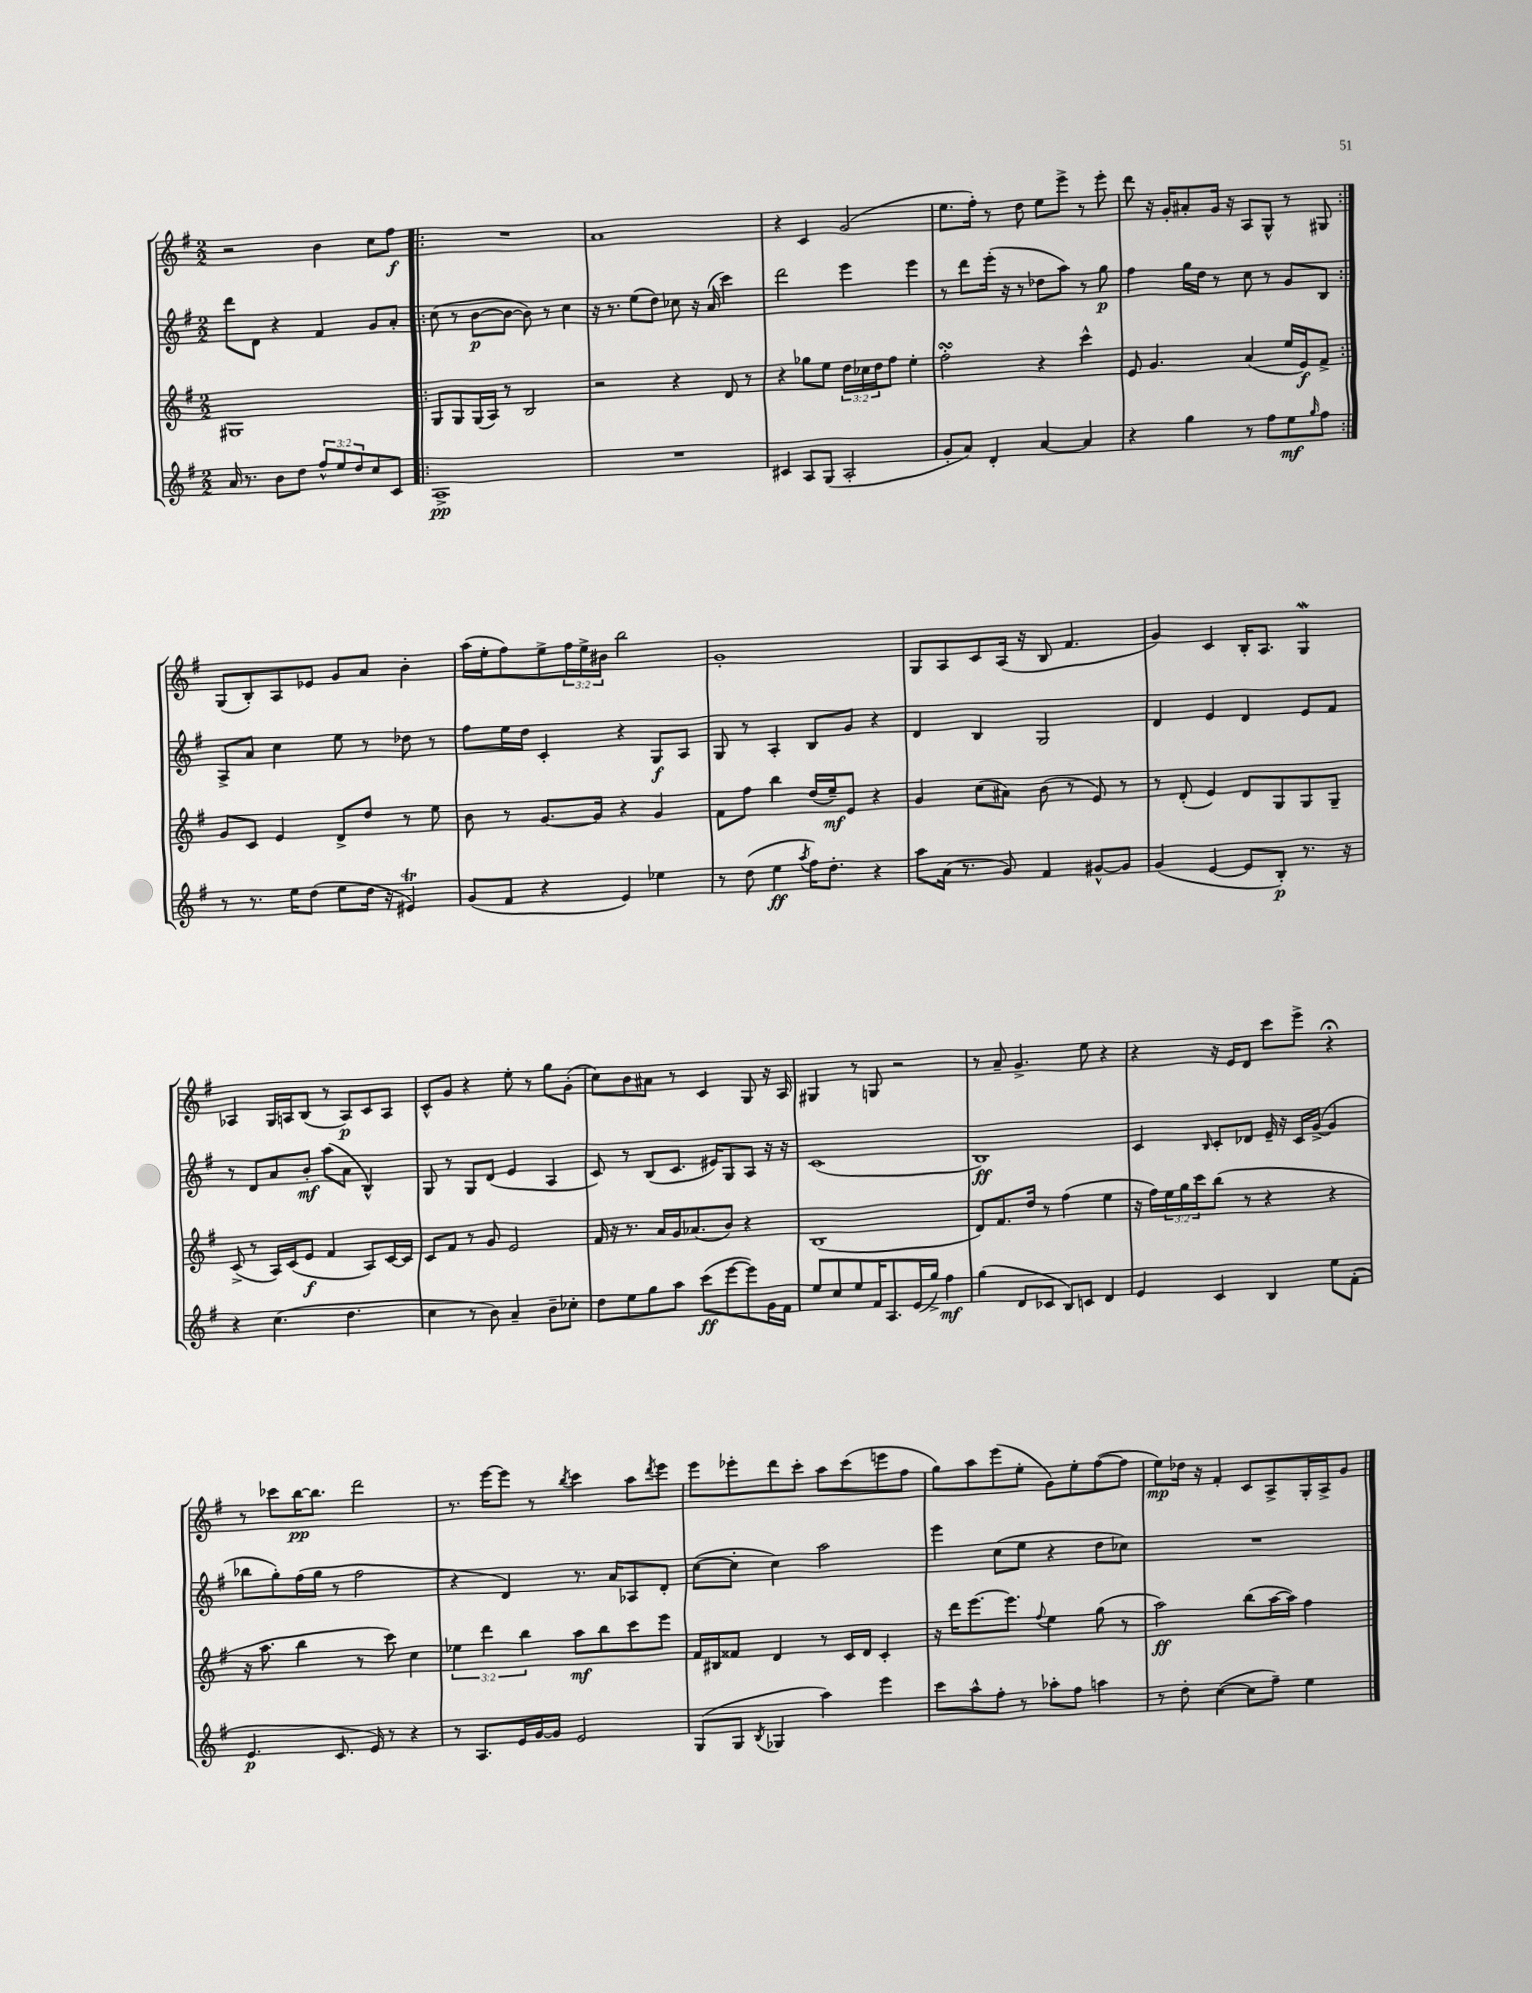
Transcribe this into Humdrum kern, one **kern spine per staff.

**kern	**dynam	**kern	**dynam	**kern	**dynam	**kern	**dynam
*part4	*part4	*part3	*part3	*part2	*part2	*part1	*part1
*staff4	*staff4	*staff3	*staff3	*staff2	*staff2	*staff1	*staff1
*clefG2	*	*clefG2	*	*clefG2	*	*clefG2	*
*k[f#]	*	*k[f#]	*	*k[f#]	*	*k[f#]	*
*M2/2	*	*M2/2	*	*M2/2	*	*M2/2	*
=35	=35	=35	=35	=35	=35	=35	=35
16a/	.	1G#X	.	8ddd\L	.	2r	.
8.r	.	.	.	.	.	.	.
.	.	.	.	8d\J	.	.	.
8b\L	.	.	.	4r	.	.	.
8dd\J	.	.	.	.	.	.	.
12ff#^^/L	.	.	.	4f#/	.	4b\	.
12ee/	.	.	.	.	.	.	.
12dd/	.	.	.	.	.	.	.
8cc/	.	.	.	8g/L	.	8cc\L	.
8c/J	.	.	.	8a'/J	.	8ff#\J	f
=36!|:	=36!|:	=36!|:	=36!|:	=36!|:	=36!|:	=36!|:	=36!|:
1A^	pp	8G/L	.	(8cc\	.	1r	.
.	.	8G/	.	8r	.	.	.
.	.	(16G/L	.	[8b\L	p	.	.
.	.	16A/JJ)	.	.	.	.	.
.	.	8r	.	8b\J_	.	.	.
.	.	2B/	.	8b\])	.	.	.
.	.	.	.	8r	.	.	.
.	.	.	.	4cc\	.	.	.
=37	=37	=37	=37	=37	=37	=37	=37
1r	.	2r	.	16r	.	1a	.
.	.	.	.	8.r	.	.	.
.	.	.	.	(8ee\L	.	.	.
.	.	.	.	8dd\J)	.	.	.
.	.	4r	.	8cc-X\	.	.	.
.	.	.	.	16r	.	.	.
.	.	.	.	(16a/	.	.	.
.	.	8d/	.	4ccc\)	.	.	.
.	.	8r	.	.	.	.	.
=38	=38	=38	=38	=38	=38	=38	=38
4c#X/	.	4r	.	2ddd\	.	4r	.
8A/L	.	8gg-X\L	.	.	.	4c/	.
(8G/J	.	8ee\J	.	.	.	.	.
2A'/	.	24dd\LL	.	4eee\	.	(2g/	.
.	.	24cc-X\	.	.	.	.	.
.	.	24dd\J	.	.	.	.	.
.	.	8ff#\J	.	.	.	.	.
.	.	4ee'\	.	4eee\	.	.	.
=39	=39	=39	=39	=39	=39	=39	=39
8g'/L	.	2ff#sSsS'\	.	8r	.	8.ee\L	.
8a/J)	.	.	.	8ddd\L	.	.	.
.	.	.	.	.	.	16ff#'\Jk)	.
4d'/	.	.	.	(16eee'\Jk	.	8r	.
.	.	.	.	16r	.	.	.
.	.	.	.	8r	.	8dd\	.
[4a/	.	4r	.	8dd-X\L	.	8ee\L	.
.	.	.	.	8aa\J)	.	8eee^\J	.
4a/]	.	4ccc^^\	.	8r	.	8r	.
.	.	.	.	8gg\	p	8eee'\	.
=40	=40	=40	=40	=40	=40	=40	=40
4r	.	8e/	.	4ff#\	.	8ddd\	.
.	.	4.g/	.	.	.	16r	.
.	.	.	.	.	.	16g'/KL	.
4gg\	.	.	.	16gg\LL	.	8a#X'/	.
.	.	.	.	16dd\JJ	.	.	.
.	.	.	.	8r	.	16g/Jk	.
.	.	.	.	.	.	16r	.
8r	.	(4a/	.	8cc\	.	8A/L	.
8ff#\L	.	.	.	8r	.	8G^^/J	.
8ee\	mf	16ee/LL	.	8g/L	.	8r	.
.	.	16e/J)	f	.	.	.	.
16qqgg/	.	.	.	.	.	.	.
8ff#\J	.	8f#^/J	.	8B/J	.	8G#X/	.
!!LO:LB:g=z
=41:|!	=41:|!	=41:|!	=41:|!	=41:|!	=41:|!	=41:|!	=41:|!
8r	.	8g/L	.	8A^/L	.	(8G/L	.
8.r	.	8c/J	.	8a/J	.	8B'/)	.
.	.	4e/	.	4cc\	.	8A/	.
16ee\KL	.	.	.	.	.	.	.
(8dd\J	.	.	.	.	.	8e-X/J	.
8ee\L	.	8d^/L	.	8ee\	.	8g/L	.
16dd\Jk	.	8dd/J	.	8r	.	8a/J	.
16r	.	.	.	.	.	.	.
4e#Xt/)	.	8r	.	8dd-X\	.	4b'\	.
.	.	8ee\	.	8r	.	.	.
=42	=42	=42	=42	=42	=42	=42	=42
(8g/L	.	8b\	.	8ff#\L	.	(16aa\LL	.
.	.	.	.	.	.	16ee'\J	.
8f#/J	.	8r	.	16ee\L	.	8ff#\)	.
.	.	.	.	16dd\JJ	.	.	.
4r	.	[8.g/L	.	4c'/	.	8ee^\	.
.	.	.	.	.	.	24ff#\L	.
.	.	.	.	.	.	24ee^\	.
.	.	16g/Jk]	.	.	.	.	.
.	.	.	.	.	.	24b#X\JJ	.
4e/)	.	4r	.	4r	.	2bb\	.
4ee-X\	.	4g/	.	8G/L	f	.	.
.	.	.	.	8A/J	.	.	.
=43	=43	=43	=43	=43	=43	=43	=43
8r	.	8f#\L	.	8G/	.	1g'	.
(8dd\	.	8ff#\J	.	8r	.	.	.
4ee\	ff	4bb\	.	4A'/	.	.	.
8qaa/	.	.	.	.	.	.	.
16ff#\KL)	.	(16dd/LL	.	8B/L	.	.	.
8.dd'\J	.	16ee~/J)	mf	.	.	.	.
.	.	8e/J	.	8g/J	.	.	.
4r	.	4r	.	4r	.	.	.
=44	=44	=44	=44	=44	=44	=44	=44
8aa\L	.	4g/	.	4d/	.	8G/L	.
(16a\Jk	.	.	.	.	.	8A/	.
8.r	.	.	.	.	.	.	.
.	.	(8cc\L	.	4B/	.	8c/	.
8g/)	.	8a#X\J)	.	.	.	(16A/Jk	.
.	.	.	.	.	.	16r	.
4f#/	.	(8b\	.	2G/	.	8B/	.
.	.	8r	.	.	.	4.f#/	.
[8g#X^^/L	.	8e/)	.	.	.	.	.
8g#/J]	.	8r	.	.	.	.	.
=45	=45	=45	=45	=45	=45	=45	=45
(4g/	.	8r	.	4d/	.	4g/)	.
.	.	(8d'/	.	.	.	.	.
[4e/	.	4e/)	.	4e/	.	4c/	.
8e/L]	.	8d/L	.	4d/	.	16B'/KL	.
.	.	.	.	.	.	8.A/J	.
8B'/J)	p	8G/	.	.	.	.	.
8.r	.	8G/	.	8e/L	.	4Gw/	.
.	.	8G~/J	.	8f#/J	.	.	.
16r	.	.	.	.	.	.	.
!!LO:LB:g=z
=46	=46	=46	=46	=46	=46	=46	=46
4r	.	(8c^/	.	8r	.	4A-X/	.
.	.	8r	.	8d/L	.	.	.
(4.cc\	.	16A/LL)	.	8a/	.	16G/LL	.
.	.	(16c/J	.	.	.	16An/J	.
.	.	8e/J	f	8b'/J	mf	(8B/J	.
.	.	4f#/	.	(8aa\L	.	8r	.
4.dd\	.	.	.	8a\J	.	8A/L)	p
.	.	8A/L)	.	4B^^/)	.	8c/	.
.	.	[16c/L	.	.	.	8A/J	.
.	.	16c/JJ]	.	.	.	.	.
=47	=47	=47	=47	=47	=47	=47	=47
4cc\	.	8c/L	.	8G/	.	8c^^/L	.
.	.	8f#/J	.	8r	.	8g/J	.
8r	.	8r	.	8G/L	.	4r	.
8b\)	.	8g/	.	(8d/J	.	.	.
4a~/	.	2e/	.	4e/	.	8ee'\	.
.	.	.	.	.	.	8r	.
8b~\L	.	.	.	4A/	.	8gg\L	.
8cc-X'\J	.	.	.	.	.	(8g'\J	.
=48	=48	=48	=48	=48	=48	=48	=48
8dd\L	.	16f#/	.	8c/)	.	8cc\L)	.
.	.	16r	.	.	.	.	.
8ee\	.	8.r	.	8r	.	8b\	.
8gg\	.	.	.	(8B/L	.	8a#X\J	.
.	.	16a/LL	.	.	.	.	.
8aa\J	.	16g/J	.	8.c/J	.	8r	.
.	.	(8.a-X/	.	.	.	.	.
(8ccc\L	ff	.	.	.	.	4c/	.
.	.	.	.	16e#X/KL)	.	.	.
[8eee\	.	8b/J)	.	8G/	.	.	.
8eee\])	.	4r	.	8A/J	.	8G/	.
16g\L	.	.	.	16r	.	16r	.
16f#\JJ	.	.	.	16r	.	16A/	.
=49	=49	=49	=49	=49	=49	=49	=49
8ee/L	.	(1B	.	(1c	.	4G#X/	.
8cc/	.	.	.	.	.	.	.
8ee/	.	.	.	.	.	8r	.
16f#/K	.	.	.	.	.	8Gn/	.
8.A/	.	.	.	.	.	.	.
.	.	.	.	.	.	2r	.
(16e/L	.	.	.	.	.	.	.
16gg^/JJ)	.	.	.	.	.	.	.
4ff#\	mf	.	.	.	.	.	.
=50	=50	=50	=50	=50	=50	=50	=50
(4gg\	.	8d/L)	.	1B)	ff	8r	.
.	.	8.f#/	.	.	.	8a~/	.
8d/L	.	.	.	.	.	4.g^/	.
.	.	16dd/Jk	.	.	.	.	.
8c-X/J	.	8r	.	.	.	.	.
8B/L)	.	(4ff#\	.	.	.	.	.
8cn/J	.	.	.	.	.	8ee\	.
4d/	.	4ee\	.	.	.	4r	.
=51	=51	=51	=51	=51	=51	=51	=51
4e/	.	16r	.	4c/	.	4r	.
.	.	16ff#\LL)	.	.	.	.	.
.	.	24ee\	.	.	.	.	.
.	.	24gg\	.	.	.	.	.
.	.	24ccc\J	.	.	.	.	.
.	.	.	.	16qqB/	.	.	.
4c/	.	(8bb\J	.	8c'/L	.	16r	.
.	.	.	.	.	.	16e/KL	.
.	.	8r	.	8d-X/J	.	8d/J	.
4B/	.	4r	.	16e~/	.	8ccc\L	.
.	.	.	.	16r	.	.	.
.	.	.	.	16c/LL	.	8eee^\J	.
.	.	.	.	([16g^/JJ	.	.	.
8ee\L	.	4r	.	4g/]	.	4r;<	.
(8f#'\J	.	.	.	.	.	.	.
!!LO:LB:g=z
=52	=52	=52	=52	=52	=52	=52	=52
4.e/	p	16r	.	8bb-X\L	.	8r	.
.	.	8.aa\	.	.	.	.	.
.	.	.	.	8gg'\)	.	8ccc-X\L	.
.	.	4bb\	.	(16ff#\L	.	[16bb\K	pp
.	.	.	.	16gg\JJ	.	8.bb\J]	.
8.c/	.	.	.	8r	.	.	.
.	.	8r	.	2ff#\	.	2ddd\	.
16e/)	.	.	.	.	.	.	.
8r	.	8ccc\)	.	.	.	.	.
4r	.	4cc\	.	.	.	.	.
=53	=53	=53	=53	=53	=53	=53	=53
8r	.	6ee-X\	.	4r	.	8.r	.
8.A/L	.	.	.	.	.	.	.
.	.	6ddd\	.	.	.	.	.
.	.	.	.	.	.	[16eee\KL	.
.	.	.	.	4d/)	.	8eee\J]	.
16e/L	.	.	.	.	.	.	.
.	.	6bb\	.	.	.	.	.
[16g/	.	.	.	.	.	8r	.
16g/JJ]	.	.	.	.	.	.	.
.	.	.	.	.	.	8qbb/	.
2e/	.	8aa\L	mf	8.r	.	4ccc\	.
.	.	8bb\	.	.	.	.	.
.	.	.	.	16a/KL	.	.	.
.	.	8ccc\	.	8A-X/	.	8aa\L	.
.	.	.	.	.	.	8qddd/	.
.	.	8eee\J	.	8d'/J	.	8eee\J	.
=54	=54	=54	=54	=54	=54	=54	=54
(8G/L	.	16f#/LL	.	([8cc\L	.	8eee\L	.
.	.	16B#X/J	.	.	.	.	.
8G/J	.	8f##X/J	.	8cc'\J]	.	8eee-X'\	.
8qB/	.	.	.	.	.	.	.
4G-X/	.	4d/	.	4cc\)	.	8ddd\	.
.	.	.	.	.	.	8ccc'\J	.
4aa\)	.	8r	.	2aa\	.	8aa\L	.
.	.	16c/LL	.	.	.	(8ccc\	.
.	.	16d/JJ	.	.	.	.	.
4eee\	.	4c'/	.	.	.	8eeen\	.
.	.	.	.	.	.	8ff#\J	.
=55	=55	=55	=55	=55	=55	=55	=55
8ccc\L	.	16r	.	4eee\	.	8gg\L)	.
.	.	16ddd\KL	.	.	.	.	.
8aa^^\	.	[8.eee\	.	.	.	8aa\	.
8ff#'\J	.	.	.	(8cc\L	.	(8eee\	.
.	.	8.eee\J]	.	.	.	.	.
8r	.	.	.	8ee\J	.	8ee'\J	.
.	.	8qqff#/	.	.	.	.	.
8aa-X'\L	.	4ee\	.	4r	.	8g\L)	.
8ff#\J	.	.	.	.	.	8ee'\	.
4aan\	.	(8gg\	.	8dd\L	.	([8ff#\	.
.	.	8r	.	8cc-X\J)	.	8ff#\J]	.
=56	=56	=56	=56	=56	=56	=56	=56
8r	.	2aa\)	ff	1r	.	8ee\L)	mp
8dd'\	.	.	.	.	.	16dd-X\Jk	.
.	.	.	.	.	.	16r	.
([4cc\	.	.	.	.	.	4f#'/	.
8cc\L]	.	(8bb\L	.	.	.	8c/L	.
8ff#~\J)	.	[16aa\L	.	.	.	8A^/	.
.	.	16aa\JJ])	.	.	.	.	.
4ee\	.	4ff#\	.	.	.	16G'/L	.
.	.	.	.	.	.	16A^/J	.
.	.	.	.	.	.	8g/J	.
==	==	==	==	==	==	==	==
*-	*-	*-	*-	*-	*-	*-	*-
